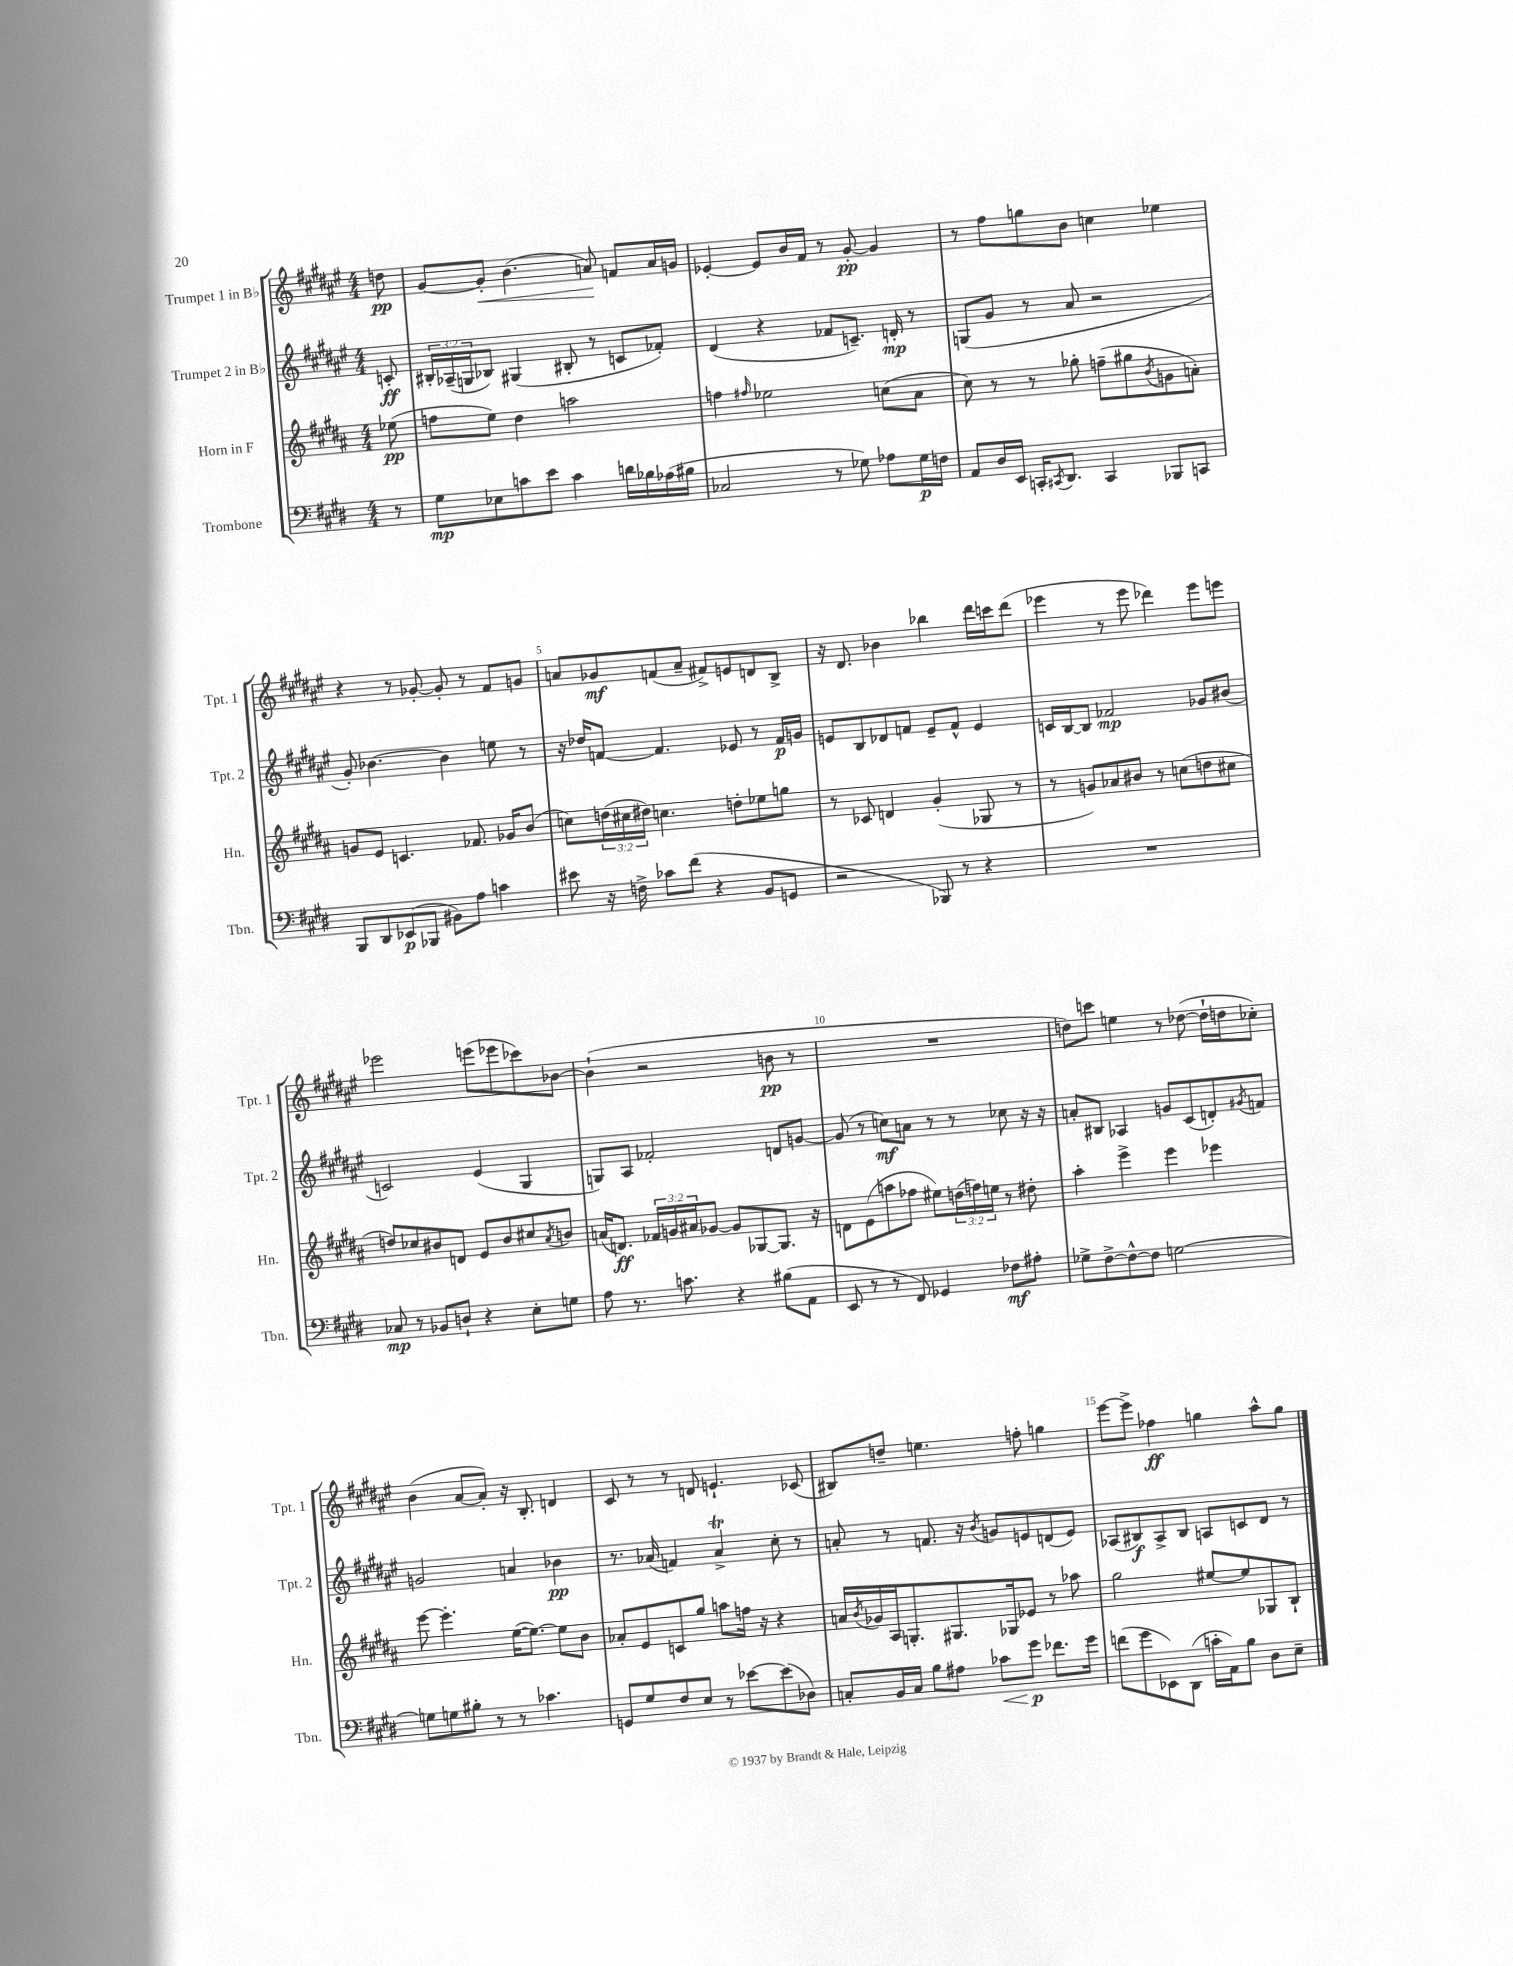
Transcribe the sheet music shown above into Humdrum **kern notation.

**kern	**kern	**kern	**kern
*staff4	*staff3	*staff2	*staff1
*clefF4	*clefG2	*clefG2	*clefG2
*k[f#c#g#d#]	*k[f#c#g#d#a#]	*k[f#c#g#d#a#e#]	*k[f#c#g#d#a#e#]
*M4/4	*M4/4	*M4/4	*M4/4
8r	(8ee-\	8c'/	8dd\
=	=	=	=
8G#\L	8ff\L	24B#'/LL	[8g#/L
.	.	(24A-~/	.
.	.	24G/J	.
8E-\	8ee\J)	8B-/J)	8g#'/]J
8c\	4dd#\	(4G#/	(4.b\
8e\J	.	.	.
4c\	2aa\	8B#'/	.
.	.	8r	8a/)
16d\LL	.	8c/L	8f/L
16B-\	.	.	.
(16A-\	.	8f-'/J)	16a/L
16B#\JJ	.	.	16g/JJ
=	=	=	=
2C-/	4ff\	(4d#/	[4e-'/
.	16qqff#/	.	.
.	2ee-\	4r	8e-/]L
.	.	.	16b/L
.	.	.	16f#/JJ
8r	.	8f-/L	8r
8G-\)	.	8.c~/J)	[8g#'/
8A-\L	(8cc\L	.	4g#/]
.	.	16d'/	.
16G-\L	8a#\J	8r	.
16F\JJ	.	.	.
=	=	=	=
8AA/L	8cc#\)	(8G/L	8r
16D#/L	8r	8g#/J	8ff#\L
16EE/JJ	.	.	.
16CC'/LK	8r	8r	8gg\
8qCC#/	.	.	.
8.DD#/J	.	.	.
.	8gg-'\	8a#/	8b\J
4CC#/	(8ff~\L	2r	4cc\
.	8gg#\	.	.
.	8qb/	.	.
8BBB-/L	8g\	.	4ee-\
8CC/J	8a'\J)	.	.
=	=	=	=
8BBB/L	8g/L	8g#'/)	4r
8DD#/	8e/J	[4.b-\	.
(8EE-/	4.c/	.	8r
8BBB-/J	.	.	[8g-'/
8BB#\L)	.	4b-\]	8g-'/]
8A\J	8.f-/	.	8r
4c\	.	8ee\	8f#/L
.	16g-/LK	.	.
.	(8b/J	8r	8g/J
=	=	=	=
8e#\	8cc\L)	16r	8a/L
.	.	16dd-/LK	.
16r	(24dd\L	[8f/J	8g-/
.	24cc#\	.	.
16F^\	.	.	.
.	24dd#\JJ)	.	.
8c-\L	4.cc\	4.f/]	(8f/
(8f#\J	.	.	8a~/J
4r	.	.	8f#^/L)
.	8dd'\L	8e-/	8e/
8BB/L	8ee-\	8r	8d/
8GG/J	8gg\J	16f/LL	8B^/J
.	.	16g/JJ	.
=	=	=	=
2r	8r	8e/L	16r
.	.	.	8.d#/
.	8c-/	8B/	.
.	4d/	8d-/	4b-\
.	.	8f/J	.
8BBB-/)	(4g#'/	8e~/L	4bb-\
8r	.	8f^^/J	.
4r	8G-/	4e/	16ddd#\LL
.	.	.	16ccc\J
.	8r	.	(8ddd#\J
=	=	=	=
1r	8r	16c/LL	4eee-\
.	.	[16B/J	.
.	8g/L)	8B/]J	.
.	8a-/	2f-/	8r
.	8b#/J	.	8eee-\
.	8r	.	4ddd-\)
.	(8cc\L	.	.
.	8dd\	8g-/L	8eee-\L
.	8cc#\J	(8b#/J	8eee\J
=	=	=	=
8C-/	8dd/L)	2c/)	2eee-\
8r	8cc-/	.	.
8BB-/L	8b#/	.	.
8D`/J	8d/J	.	.
4r	8e/L	(4e#/	(8eee\L
.	8b#/	.	8eee-\
8E'\L	8cc#/	4G#/	8ccc-\)
.	8qa#/	.	.
8G\J	8b/J	.	[8b-\J
=	=	=	=
8A\	(16a/LK	8G/L)	(4b-`\]
.	8.d/J)	.	.
8.r	.	8A#/J	.
.	24f-/LL	2f-'/	2r
.	24g/	.	.
8.c\	.	.	.
.	24a#/J	.	.
.	[8g-/J	.	.
4r	8g-/]L	.	.
.	[8G-/	.	.
(8B#\L	8.G-/]J	8d/L	8b\
8AA\J	.	[8g/J	8r
.	16r	.	.
=	=	=	=
8EE/	8d\L	(8g/]	1r
8r	(8e\	8r	.
8r	8aa\	8cc\L)	.
8FF#/)	8ff-\J	8a\J	.
4GG-/	8ee#\L)	8r	.
.	(24dd\L	8r	.
.	24ff\)	.	.
.	24ee\JJ	.	.
8F-\L	8r	8cc-\	.
8A#'\J	8dd#'\	16r	.
.	.	16r	.
=	=	=	=
8G-^\L	4aa#'\	8a'/L	8dd\L)
[8F#^\	.	8B#/J	8ccc\J
8F#^^\_	4eee^\	4A-/	4ee\
8F#\]J	.	.	.
[2G\	4eee\	8g/L	8r
.	.	(8c#/	([8dd-\
.	4eee-\	8d'/)	16dd-`\]LL
.	.	.	16dd\J
.	.	8qg#/	.
.	.	8f/J	8cc-'\J)
=	=	=	=
8G\]L	[8eee\	2g/	(4b\
8G\	4.eee'\]	.	.
8B#'\J	.	.	[8a#/L
8r	.	.	8a#'/]J)
8r	([16ee\LK	4a/	16r
.	8.ee\_J)	.	8.B'/
4.c-\	.	.	.
.	8ee\]L	4b-\	4d/
.	8b\J	.	.
=	=	=	=
8GG/L	8a-'/L	8.r	8c#/
8G#/	8e/	.	8r
.	.	(16a-/	.
8F#/	8c/	4f/)	8r
8E/J	8gg#/J	.	8d/
8r	8aa\L	4a-^/	4.e`/
[8e-\L	16ff\Jk	.	.
.	16r	.	.
(8e-\]	4r	8cc#'\	.
8D-\J)	.	8r	(8c-/
=	=	=	=
8C'/L	16a/LL	8a'/	8B#/L)
.	8qb/	.	.
.	16g-/	.	.
16BB/L	16A#/J	8r	8dd~/J
16C/JJ	8.G'/	.	.
8B\L	.	8.f/	4.ee\
8A#\J	8.G#/	.	.
.	.	16r	.
.	.	8qb/	.
8c-\L	.	8g/L	.
.	16G-/k	.	.
8g#\J	8e-/J	8e/	8ff'\
8.f-\L	8r	(8d/	4gg\
.	8aa-\	8e/J)	.
16g#\Jk	.	.	.
=	=	=	=
(8f\L	2gg#\	(8A-/L	[8eee#\L
8g#\	.	8B#/)	8eee#^\]J
8EE-\)	.	8A-^/	4ff-\
(8DD#\J	.	8B#/J	.
16c'\LL	[8ee#/L	8A/L	4gg\
16AA\J)	.	.	.
8B\J	8ee#/]	8c/	.
8D#\L	8G-/	8d#/J	8aa#^^\L
8E~\J	8B`/J	8r	8gg\J
==	==	==	==
*-	*-	*-	*-
